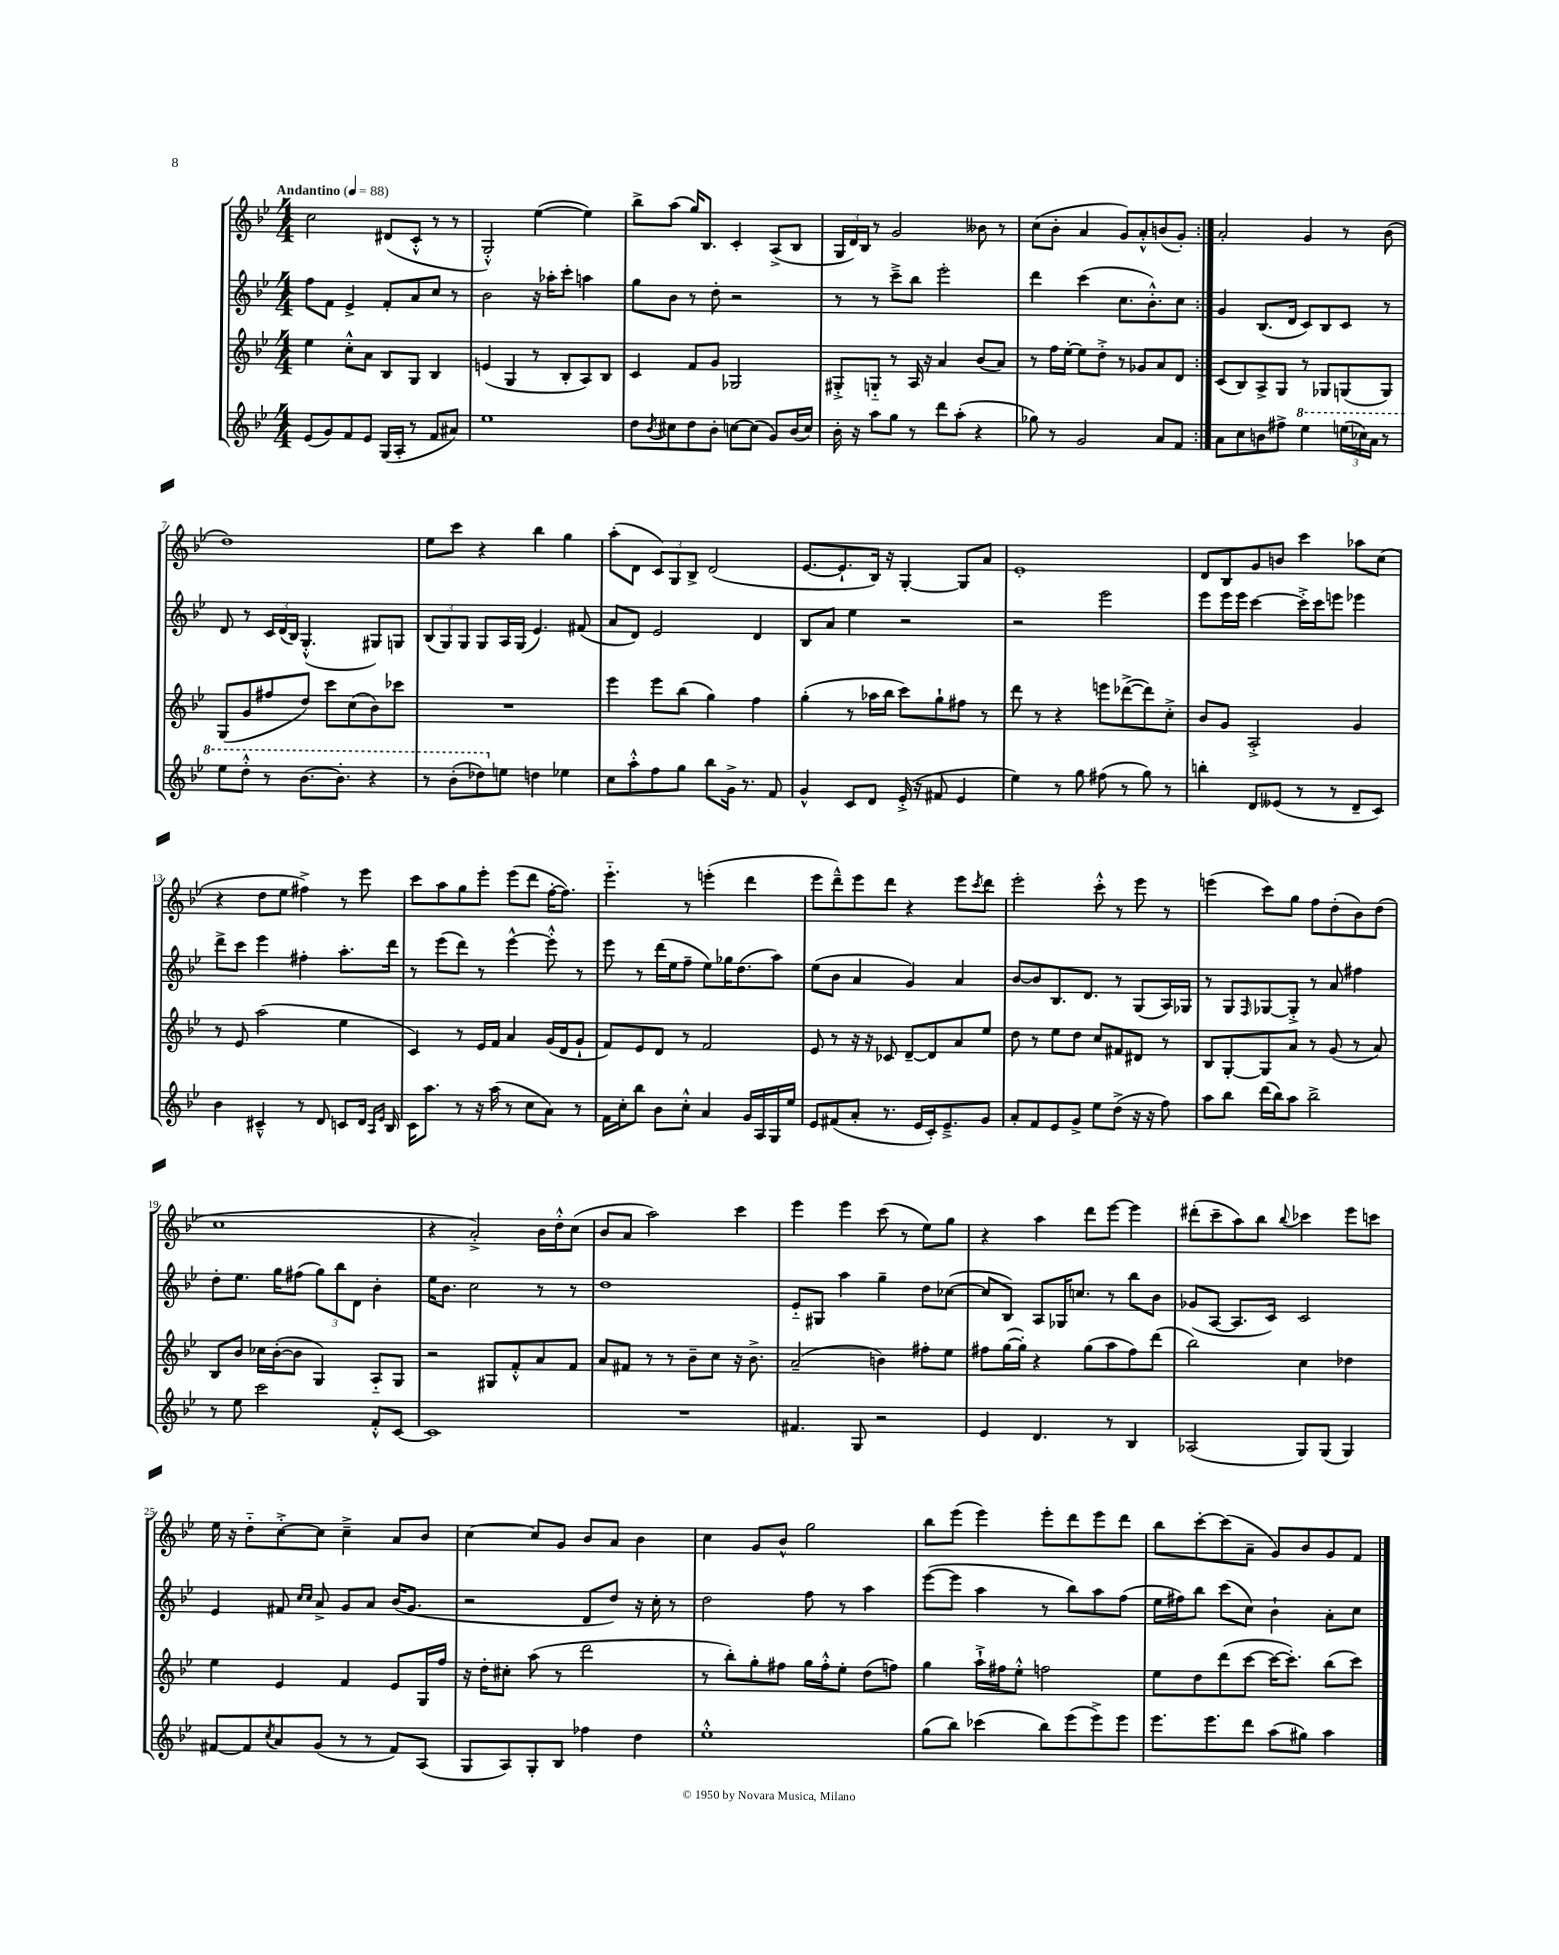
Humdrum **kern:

**kern	**kern	**kern	**kern
*part4	*part3	*part2	*part1
*staff4	*staff3	*staff2	*staff1
*clefG2	*clefG2	*clefG2	*clefG2
*k[b-e-]	*k[b-e-]	*k[b-e-]	*k[b-e-]
*M4/4	*M4/4	*M4/4	*M4/4
*MM88	*MM88	*MM88	*MM88
=1	=1	=1	=1
!	!	!	!LO:TX:a:B:t=Andantino
(8e-/L	4ee-\	8ff\L	2cc\
8g/)	.	8f\J	.
8f/	8cc'^^\L	4e-^/	.
8e-/J	8a\J	.	.
(16G/LL	8B-/L	8f'/L	(8d#X/L
16A'/JJ	.	.	.
8r	8G/J	8a/	8c'^^/J
8f/L	4B-/	8cc/J	8r
8a#X/J)	.	8r	8r
=2	=2	=2	=2
1ee-	(4en/	2b-\	2G'^^/)
.	4G/	.	.
.	8r	16r	([4ee-\
.	.	16aa-X'\KL	.
.	8B-'/L	8ccc'\J	.
.	8A/)	4aan\	4ee-\])
.	8B-/J	.	.
=3	=3	=3	=3
8dd\L	4c/	8gg\L	8bb-^\L
8qb-/	.	.	.
8cc#X\	.	8b-\J	(8aa\J
8dd\	8f/L	8r	16gg/KL)
.	.	.	8.B-/J
8b-'\J	8g/J	8dd'\	.
[8ccn\L	2G-X/	2r	4c'/
(8cc\J]	.	.	.
8g/L)	.	.	(8A^/L
(16b-/L	.	.	8B-/J
16cc/JJ)	.	.	.
=4	=4	=4	=4
16b-'\	8G#X'^/L	8r	24G/LL
.	.	.	24d/)
16r	.	.	.
.	.	.	24B-/JJ
8aa\L	8Gn/J	8r	8r
8gg\J	8r	8ccc~^\L	2g/
8r	16A/	8bb-\J	.
.	16r	.	.
8ddd\L	4a/	2eee-'\	.
(8aa'\J	.	.	.
4r	(8b-/L	.	8b--X\
.	8a/J)	.	8r
=5	=5	=5	=5
8gg-X\)	8r	4ddd\	(8cc\L
8r	16ff\LL	.	8b-'\J
.	[16ee-'\JJ	.	.
2g/	8ee-\L]	(4ccc\	4a/
.	8dd'^\J	.	.
.	8r	8.cc\L	8g/L)
.	8g-X/L	.	8a'^^/
.	.	8.b-'^^\)	.
8a/L	8a/	.	(8bn/
8f/J	8d/J	8cc\J	8g'/J)
=6:|!	=6:|!	=6:|!	=6:|!
8a\L	(8c/L	4g/	2a'/
8cc\	8B-/)	.	.
8bn\	8A^/	(8.B-/L	.
8ff#X^\J	8G/J	.	.
.	.	16d/Jk	.
*8va	*	*	*
4eee-\	8r	8c/L)	4g/
.	8G-X/L	8B-/	.
(24eeen\LL	(8Gn/	8c/J	8r
24ccc-X\)	.	.	.
24aa\JJ	.	.	.
8r	8G/J)	8r	(8b-\
!!LO:LB:g=z
=7	=7	=7	=7
8eee-\L	(8G/L	8d/	1dd)
8ddd'^^\J	8g/	8r	.
8r	8ff#X/	24c/LL	.
.	.	(24d/	.
.	.	24B-/JJ)	.
[8.bb-\L	8dd/J)	(4.G'^^/	.
.	8ccc\L	.	.
8.bb-'\J]	.	.	.
.	(8cc\	.	.
4r	8b-\)	8G#X/L)	.
.	8ccc-X\J	8Gn/J	.
=8	=8	=8	=8
8r	1r	(12B-/L	8ee-\L
.	.	12G/)	.
(8bb-'\L	.	.	8ccc\J
.	.	12G/J	.
8ddd-X\)	.	8G/L	4r
*X8va	*	*	*
8een\J	.	16A/L	.
.	.	(16G/JJ	.
4ddn\	.	4.e-/)	4bb-\
4ee-X\	.	.	4gg\
.	.	(8f#X/	.
=9	=9	=9	=9
8cc\L	4eee-\	8a/L	(8aa'\L
8aa'^^\	.	8d/J)	8d\J
8ff\	8eee-\L	2e-/	12c/L)
.	.	.	12G/
8gg\J	(8bb-\J	.	.
.	.	.	12B-^/J
8bb-\L	4gg\)	.	(2d/
16g^\Jk	.	.	.
8.r	.	.	.
.	4ff\	4d/	.
8f/	.	.	.
=10	=10	=10	=10
4g^^/	(4gg'\	8B-/L	[8.e-/L
.	.	8a/J	.
.	.	.	8.e-`/]
8c/L	8r	4ee-\	.
8d/J	16aa-X\LL	.	16B-/Jk)
.	16bb-\JJ	.	16r
(16e-'^/	8ccc\L)	2r	[4G'/
16r	.	.	.
8f#X/	8gg`\	.	.
4e-/	8ff#X\J	.	8G/L]
.	8r	.	8a/J
=11	=11	=11	=11
4ee-\)	8ddd\	2r	1e-'
.	8r	.	.
8r	4r	.	.
8gg\	.	.	.
(8ff#X\	8eeen\L	2eee-\	.
8r	([8ddd-X^\	.	.
8gg\)	8ddd-\])	.	.
8r	8cc'^\J	.	.
=12	=12	=12	=12
4bbn'\	8b-/L	8eee-\L	8d/L
.	8g/J	16eee-\L	8B-/
.	.	16eee-\JJ	.
8d/L	2A'^/	[4ccc\	8g/
(8e--X/J	.	.	8bn/J
8r	.	16ccc'^\LL]	4ccc\
.	.	16ccc\J	.
8r	.	8eeen\J	.
8d~/L	4g/	4eee-X\	8aa-X\L
8c/J)	.	.	(8cc\J
!!LO:LB:g=z
=13	=13	=13	=13
4b-\	8r	8ddd^\L	4r
.	8e-/	8ccc\J	.
4c#X~^^/	(2aa\	4eee-\	8dd\L
.	.	.	8ee-\J
8r	.	4ff#X'\	4ff#X^\)
8d/	.	.	.
8cn/L	4ee-\	8.aa'\L	8r
16d/Jk	.	.	8eee-\
16qqA/LL	.	.	.
16qqe-/JJ	.	.	.
16B-/	.	16ddd\Jk	.
=14	=14	=14	=14
16c\KL	4c/)	8r	8ccc\L
8.aa\J	.	.	.
.	.	(8eee-\L	8aa\
8r	8r	8ddd\J)	8gg\
16r	16e-/LL	8r	8eee-'\J
(16aa\	16f/JJ	.	.
8r	4a/	[4eee-^^\	(8eee-\L
8cc\L	.	.	8ddd\J
8a\J)	(16g/LL	8eee-'^^\]	[16ff'\KL
.	16d/J	.	8.ff\J])
8r	8g`/J	8r	.
=15	=15	=15	=15
16f\LL	8f/L)	8eee-\	4.eee-\
16cc'\J	.	.	.
8bb-\J	8e-/	8r	.
8b-\L	8d/J	(16ddd\LL	.
.	.	16ee-\J	.
8cc'^^\J	8r	8ff~\J	8r
4a/	2f/	8ee-\L)	(4eeen'\
.	.	16gg-X\K	.
.	.	(8.dd\	.
16g/LL	.	.	4ddd\
16A/	.	.	.
16G/	.	8aa\J)	.
16ee-/JJ	.	.	.
=16	=16	=16	=16
8e-/L	8e-/	(8ee-\L	8eee-\L
(8f#X/	8r	8b-\J	8ddd~^^\)
8a'/J	16r	4a/	8eee-\
.	16r	.	.
8.r	8c-X/	.	8ddd\J
.	[8d~/L	4g/)	4r
16e-/LL	.	.	.
16c'/J)	8d/]	.	.
8.e-~^/	.	.	.
.	8a/	4a/	8eee-\L
.	.	.	8qccc/
8g/J	8ee-/J	.	8ddd\J
=17	=17	=17	=17
8a'/L	8dd\	[8b-/L	2eee-'\
8f/	8r	8b-/]	.
8e-/	8ee-\L	8.B-/	.
8g^/J	8dd\J	.	.
.	.	8.d/J	.
8ee-\L	8cc/L	.	8ccc'^^\
(8dd^\J	8f#X/	8r	8r
16r	8d#X/J	(8G/L	8eee-\
16r	.	.	.
8ff\)	8r	16A/L)	8r
.	.	16G-X/JJ	.
=18	=18	=18	=18
8aa\L	8B-/L	8r	(4eeen\
8bb-\J	[8G'/	8G/L	.
.	.	16qqF/	.
(16ddd\LL	8G/]	[8G-X/	8ccc\L)
16bb-\J)	.	.	.
8aa\J	8a/J	8G-'^/J]	8gg\J
2bb-^\	8r	8r	8ff\L
.	(8g/	8a/	(8dd'\
.	8r	4ff#X\	8b-\)
.	8a/)	.	(8dd\J
!!LO:LB:g=z
=19	=19	=19	=19
8r	8B-/L	8dd'\L	1cc
8ee-\	8b-/J	8.ee-\J	.
2ccc\	16cc-X\LL	.	.
.	([16b-'\J	16gg\KL	.
.	8b-\J]	(8ff#X\J	.
.	4G/)	12gg\L)	.
.	.	12bb-\	.
.	.	12d\J	.
8f'^^/L	8A/L	4b-'\	.
[8c/J	8G/J	.	.
=20	=20	=20	=20
1c]	2r	16ee-\KL	4r
.	.	8.b-\J	.
.	.	2cc\	2a'^/)
.	8G#X/L	.	.
.	8f'^^/	.	.
.	8a/	8r	16b-\LL
.	.	.	16dd'^^\J
.	8f/J	8r	(8cc\J
=21	=21	=21	=21
1r	8a/L	1dd	8b-/L
.	8f#X/J	.	8a/J
.	8r	.	2aa\)
.	8r	.	.
.	8b-~\L	.	.
.	8cc\J	.	.
.	16r	.	4ccc\
.	8.b-^\	.	.
=22	=22	=22	=22
4.f#X/	(2a~/	8e-/L	4eee-\
.	.	8G#X/J	.
.	.	4aa\	4eee-\
8G/	.	.	.
2r	4bn\)	4gg~\	(8ccc\
.	.	.	8r
.	8ff#X'\L	8dd\L	8ee-\L)
.	8ee-\J	([8cc-X\J	8gg\J
=23	=23	=23	=23
4e-/	8ff#X\L	8cc-/L]	4r
.	([16gg\L	8B-/J)	.
.	16gg'\JJ])	.	.
4.d/	4r	8A/L	4aa\
.	.	16G-X/K	.
.	.	8.ccn/J	.
.	(8gg\L	.	8ddd\L
8r	8aa\	8r	[8eee-\J
4B-/	8ff#\)	8bb-\L	4eee-\]
.	(8ddd\J	8b-\J	.
=24	=24	=24	=24
(2A-X/	2bb-\)	(8g-X/L	(8ddd#X'\L
.	.	[8A/J	8ccc~\
.	.	8.A/L]	8aa\)
.	.	.	8bb-\J
.	.	16c/Jk)	.
.	.	.	8qqbb-/
8G/L)	4cc\	2c/	4ccc-X\
(8G/J	.	.	.
4G/)	4dd-X\	.	8eee-\L
.	.	.	8cccn\J
!!LO:LB:g=z
=25	=25	=25	=25
[8f#X/L	4ee-\	4e-/	16ee-\
.	.	.	16r
8f#/]	.	.	8dd\L
8qcc/	.	.	.
8a/	4e-/	8f#X/	[8cc'^\
.	.	16qqcc/LL	.
.	.	16qqcc/JJ	.
(8g/J	.	8a^/	8cc\J]
8r	4f/	8g/L	4cc~^\
8r	.	8a/J	.
8f#/L)	8e-/L	(16b-/KL	8a/L
.	.	8.g/J	.
(8A/J	16G/L	.	8b-/J
.	16ff/JJ	.	.
=26	=26	=26	=26
8G/L	16r	2r	[4cc\
.	16dd'\KL	.	.
8A/)	8cc#X'\J	.	.
8G'/	(8aa\	.	8cc/L]
8B-/J	8r	.	8g/J
4ff-X\	2ddd\	8d/L	8b-/L
.	.	8dd/J)	8a/J
4dd\	.	16r	4b-\
.	.	16cc'\	.
.	.	8r	.
=27	=27	=27	=27
1ee-'^^	8r	2dd\	4cc\
.	8bb-'\L)	.	.
.	8gg'\	.	8g/L
.	8ff#X\J	.	8b-^^/J
.	16gg\LL	8ff\	2gg\
.	16ff#'^^\J	.	.
.	8ee-'\J	8r	.
.	(8dd\L	4aa\	.
.	8ffn\J)	.	.
=28	=28	=28	=28
(8gg\L	4gg\	([8eee-\L	8bb-\L
8bb-\J)	.	8eee-\J]	(8eee-\J
(4ccc-X\	16aa`^\LL	4aa\	4eee-\)
.	16ff#X\J	.	.
.	8ee-'^^\J	.	.
8bb-\L)	2ffn\	8r	8eee-'\L
(8eee-\	.	8bb-\L)	8ddd\
8eee-^\)	.	8aa\	8eee-\
8eee-\J	.	(8ff\J	8ddd\J
=29	=29	=29	=29
8.eee-\L	8ee-\L	16ee-\LL	8bb-\L
.	.	16ff#X\J)	.
.	8dd\	8bb-\J	[8ccc'\
8.eee-\	.	.	.
.	(8ddd\	(8ccc\L	(8ccc\]
8ddd\J	[8ccc\J	8cc\J)	8a~\J
(8aa\L	16ccc\KL_	4b-`\	8g/L)
.	8.ccc'\J])	.	.
8gg#X\J)	.	.	8b-/
4aa\	(8bb-\L	8a'\L	8g/
.	8ccc\J)	8cc\J	8f/J
==	==	==	==
*-	*-	*-	*-
